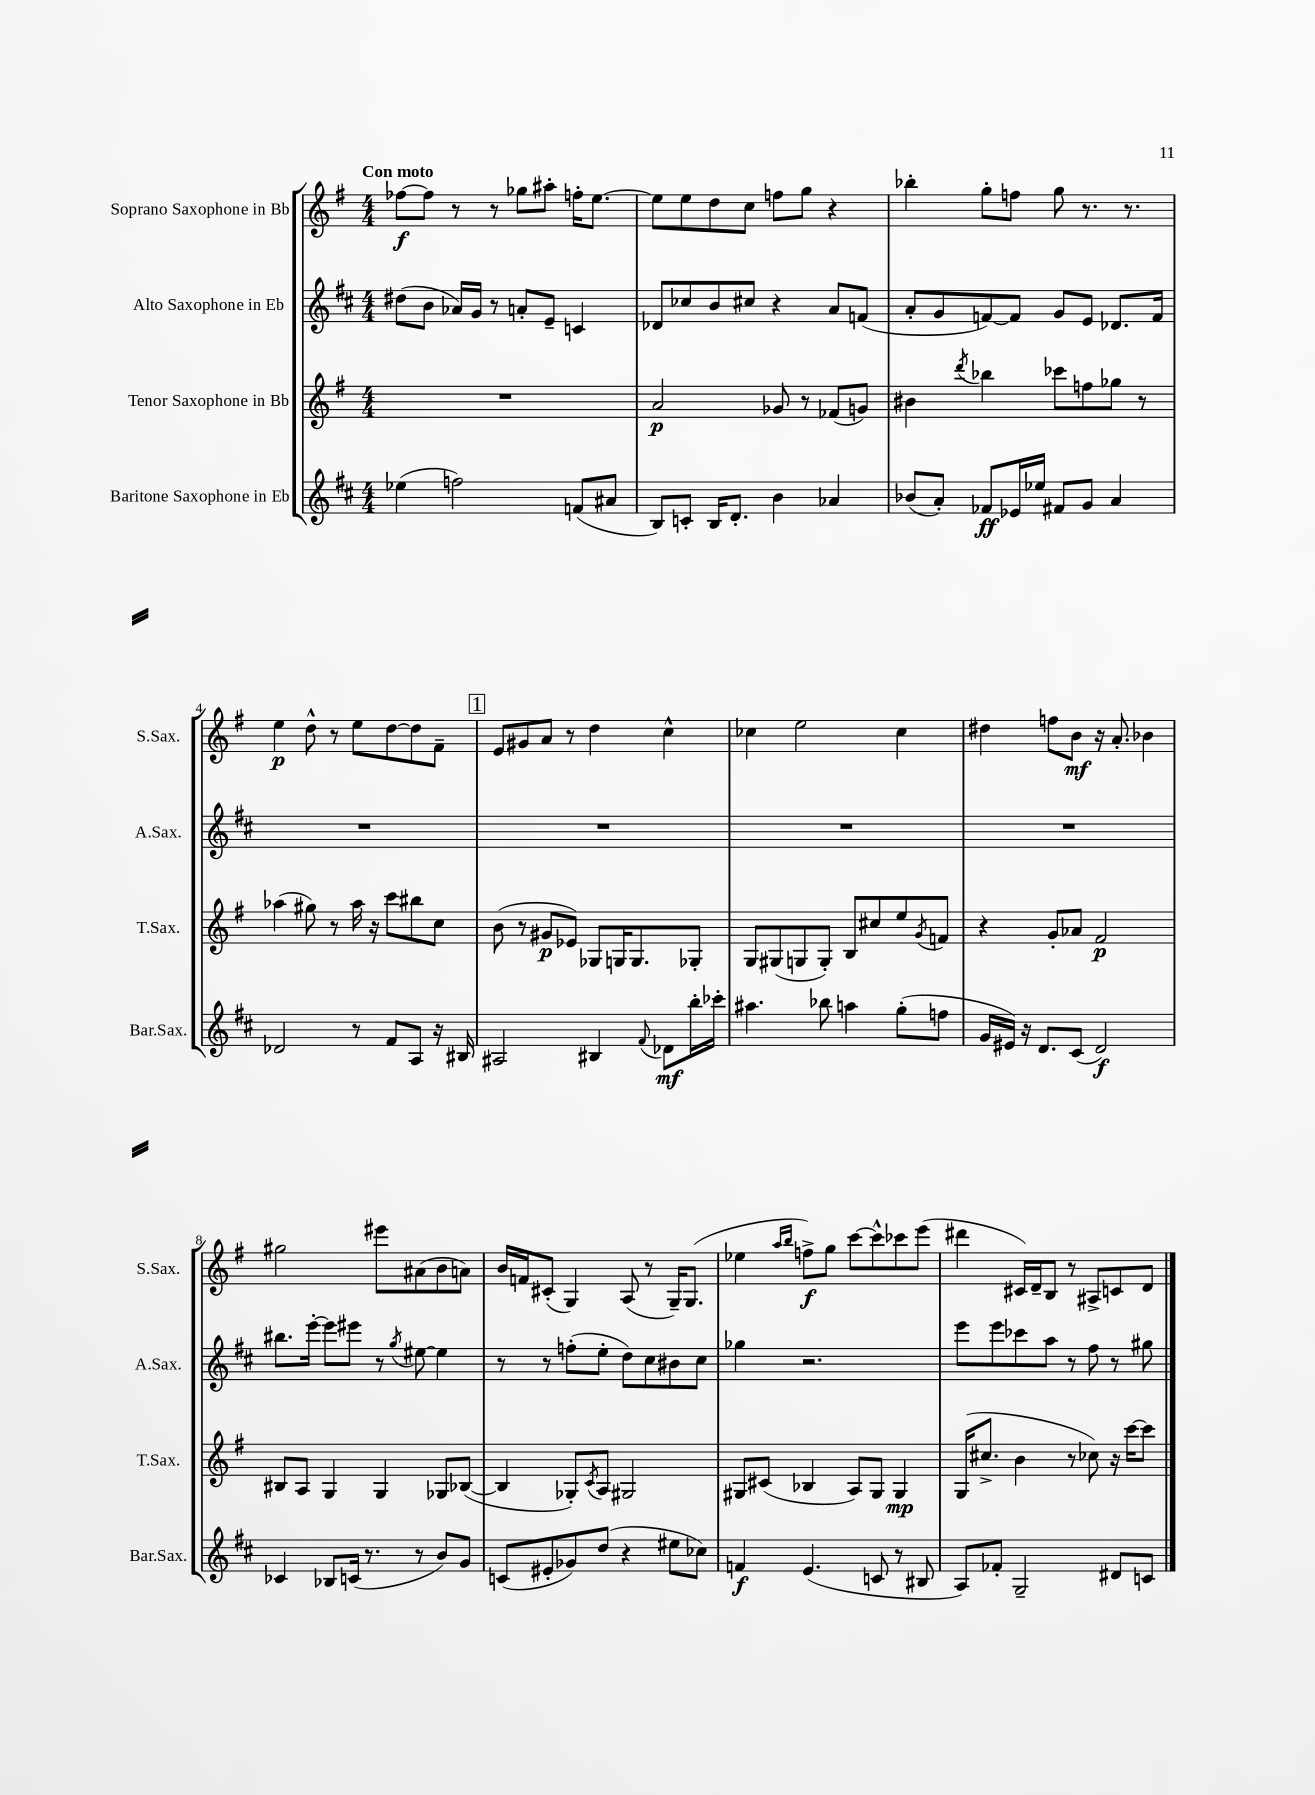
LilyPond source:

<<
\new StaffGroup <<
\new Staff = "s0" \with { instrumentName = "Soprano Saxophone in Bb" shortInstrumentName = "S.Sax." } {
    \clef treble \key g \major \numericTimeSignature \time 4/4 \tempo "Con moto"
    fes''8~\f fes''8 r8 r8 ges''8 ais''8-. f''16-. e''8.~ |
    e''8 e''8 d''8 c''8 f''8 g''8 r4 |
    bes''4-. g''8-. f''8 g''8 r8. r8. |
    e''4\p d''8-^ r8 e''8 d''8~ d''8 fis'8-- |
    \mark \markup { \box "1" } e'8 gis'8 a'8 r8 d''4 c''4-^ |
    ces''4 e''2 ces''4 |
    dis''4 f''8 b'8\mf r16 a'8.-. bes'4 |
    gis''2 eis'''8 ais'8( b'8 a'8) |
    b'16 f'16 cis'8-.( g4) a8( r8 g16--) g8.( |
    ees''4 \grace { a''16 b''16 } f''8->\f) g''8 c'''8~ c'''8-^ ces'''8 e'''8( |
    dis'''4 cis'16) d'16-- b8 r8 ais8-> c'8 d'8 \bar "|." |
}
\new Staff = "s1" \with { instrumentName = "Alto Saxophone in Eb" shortInstrumentName = "A.Sax." } {
    \clef treble \key d \major \numericTimeSignature \time 4/4
    dis''8( b'8 aes'16) g'16 r8 a'8-. e'8-- c'4 |
    des'8 ces''8 b'8 cis''8 r4 a'8 f'8( |
    a'8-. g'8 f'8~) f'8 g'8 e'8 des'8. f'16 |
    R1 |
    \mark \markup { \box "1" } R1 |
    R1 |
    R1 |
    bis''8. e'''16~-. e'''8 eis'''8 r8 \acciaccatura { g''8 } eis''8~ eis''4 |
    r8 r8 f''8-.( e''8-. d''8) cis''8 bis'8 cis''8 |
    ges''4 r2. |
    e'''8 e'''8 ces'''8 a''8 r8 fis''8 r8 gis''8 \bar "|." |
}
\new Staff = "s2" \with { instrumentName = "Tenor Saxophone in Bb" shortInstrumentName = "T.Sax." } {
    \clef treble \key g \major \numericTimeSignature \time 4/4
    R1 |
    a'2\p ges'8 r8 fes'8( g'8) |
    bis'4 \acciaccatura { d'''8 } bes''4 ces'''8 f''8 ges''8 r8 |
    aes''4( gis''8) r8 aes''16 r16 c'''8 bis''8 c''8 |
    \mark \markup { \box "1" } b'8( r8 gis'8\p ees'8) ges8 g16 g8. ges8-. |
    g8 gis8( g8 g8-.) b8 cis''8 e''8 \acciaccatura { g'8 } f'8 |
    r4 g'8-. aes'8 fis'2\p |
    bis8 a8 g4 g4 ges8 bes8~( |
    bes4 ges8-.) \acciaccatura { c'8 } a8 gis2 |
    gis8 cis'8( bes4 a8) gis8 gis4\mp |
    g16( cis''8.-> b'4 r8 ces''8) r16 c'''16~ c'''8 \bar "|." |
}
\new Staff = "s3" \with { instrumentName = "Baritone Saxophone in Eb" shortInstrumentName = "Bar.Sax." } {
    \clef treble \key d \major \numericTimeSignature \time 4/4
    ees''4( f''2) f'8( ais'8 |
    b8) c'8-. b16 d'8.-. b'4 aes'4 |
    bes'8( a'8-.) fes'8\ff ees'16 ees''16 fis'8 g'8 a'4 |
    des'2 r8 fis'8 a8 r16 bis16 |
    \mark \markup { \box "1" } ais2 bis4 \appoggiatura { fis'8 } des'8\mf b''16-. ces'''16-. |
    ais''4. bes''8 a''4 g''8-.( f''8 |
    g'16 eis'16) r16 d'8. cis'8( d'2\f) |
    ces'4 bes8 c'16( r8. r8 b'8) g'8 |
    c'8( eis'8-. ges'8) d''8( r4 eis''8 ces''8) |
    f'4\f e'4.( c'8 r8 bis8 |
    a8) fes'8-. g2-- dis'8 c'8 \bar "|." |
}
>>
>>
